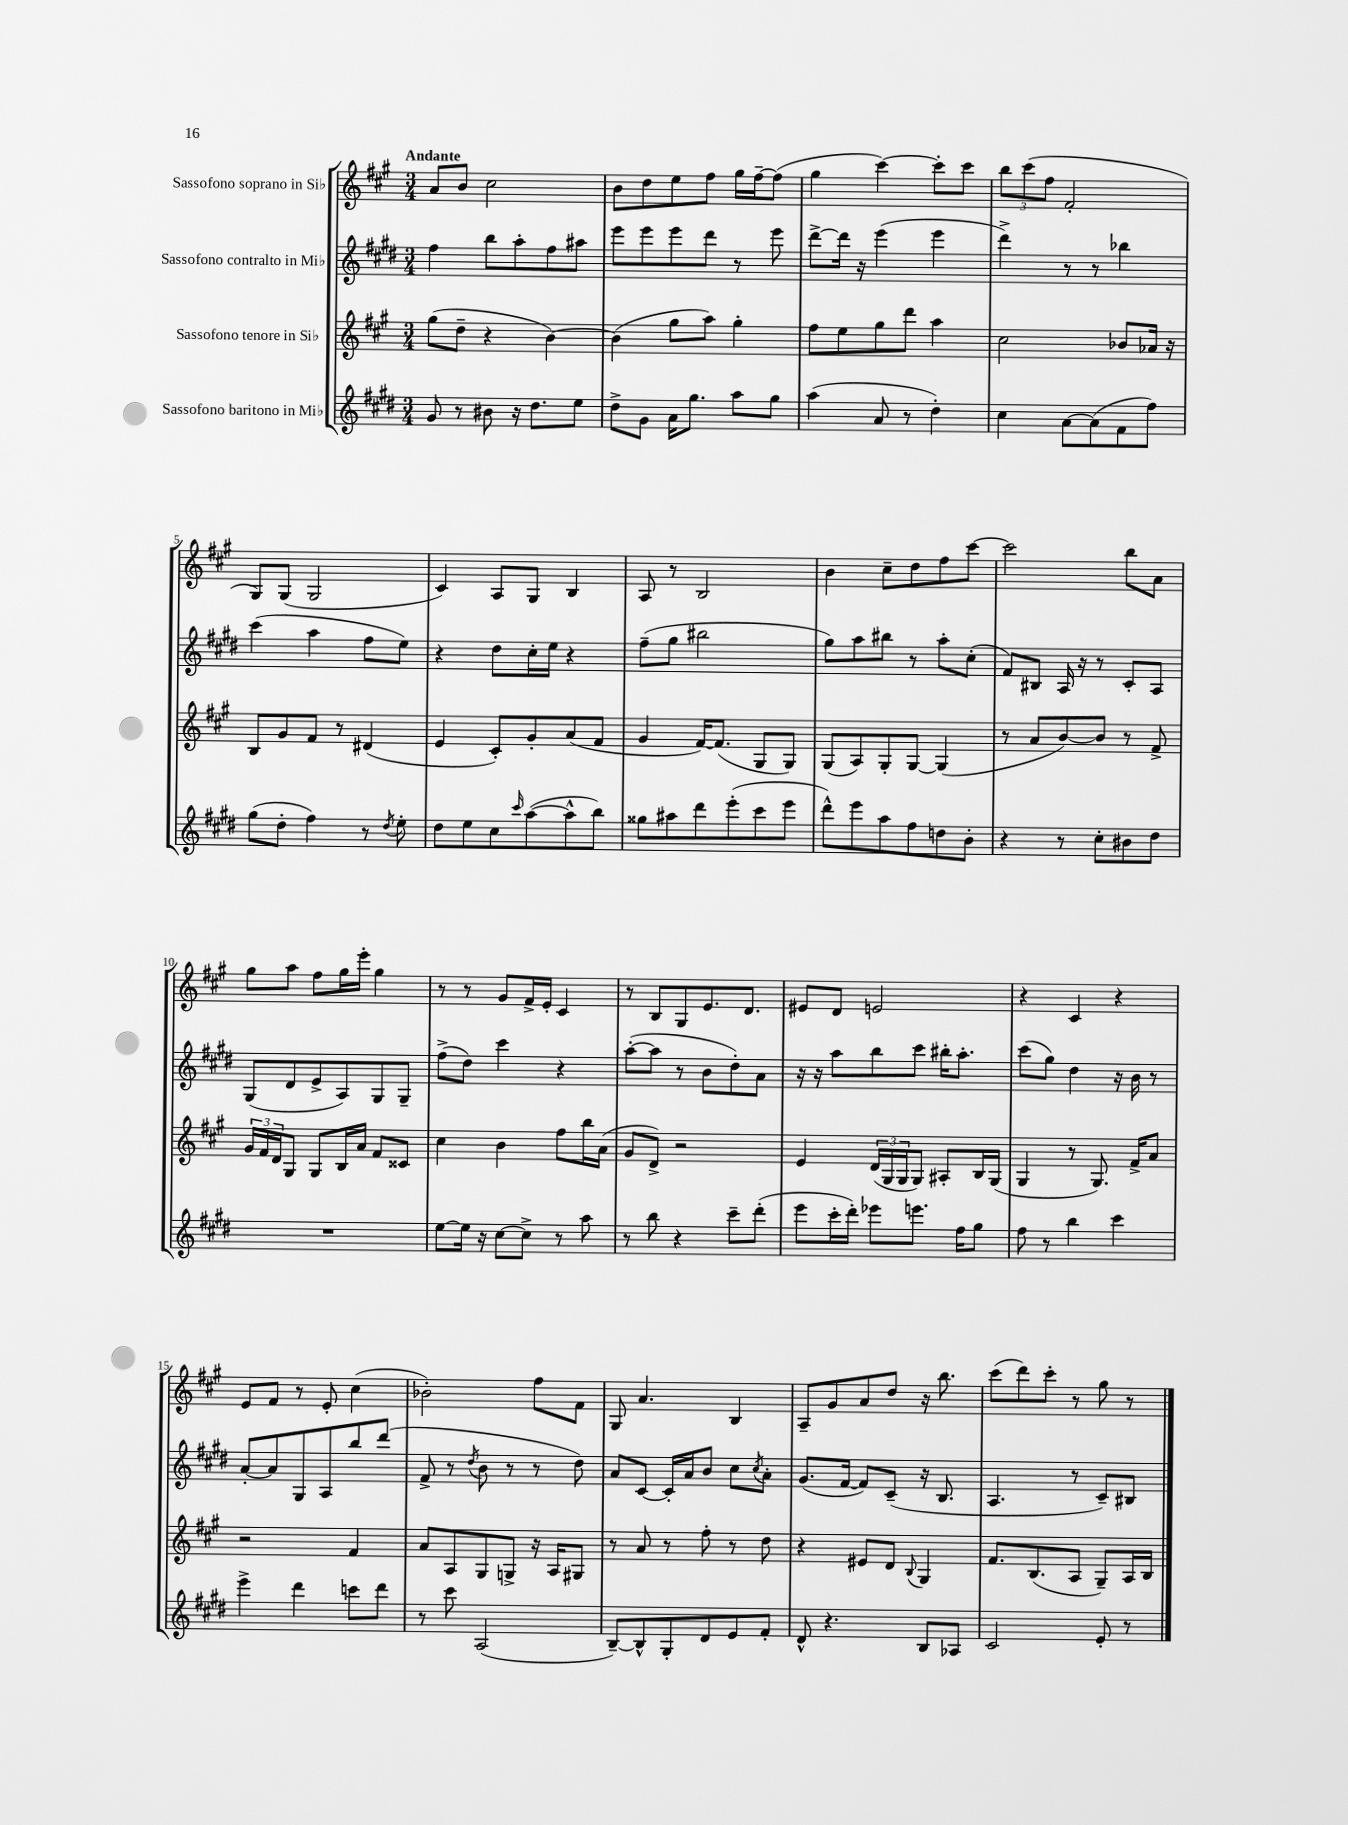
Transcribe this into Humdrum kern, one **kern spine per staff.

**kern	**kern	**kern	**kern
*staff4	*staff3	*staff2	*staff1
*clefG2	*clefG2	*clefG2	*clefG2
*k[f#c#g#d#]	*k[f#c#g#]	*k[f#c#g#d#]	*k[f#c#g#]
*M3/4	*M3/4	*M3/4	*M3/4
8g#	(8gg#	4ff#	8a
8r	8dd~	.	8b
8b#	4r	8bb	2cc#
16r	.	8aa'	.
8.dd#	.	.	.
.	[4b)	8ff#	.
8ee	.	8aa#	.
=	=	=	=
8dd#^	(4b]	8eee	8b
8g#	.	8eee	8dd
16a	8gg#	8eee	8ee
8.gg#	.	.	.
.	8aa)	8ddd#	8ff#
8aa	4gg#'	8r	16gg#
.	.	.	[16ff#~
8gg#	.	8eee	(8ff#]
=	=	=	=
(4aa	8ff#	[8ddd#^	4gg#
.	8ee	16ddd#]	.
.	.	16r	.
8a	8gg#	(4eee	[4ccc#)
8r	8ddd	.	.
4dd#')	4aa	4eee	8ccc#']
.	.	.	8ccc#
=	=	=	=
4cc#	2cc#	4ddd#^)	12bb
.	.	.	(12ccc#
.	.	.	12ff#
[8a	.	8r	2f#'
(8a]	.	8r	.
8f#	8b-	4bb-	.
8ff#)	16a-	.	.
.	16r	.	.
=	=	=	=
(8gg#	8B	(4ccc#	8G#)
8dd#'	8g#	.	(8G#
4ff#)	8f#	4aa	2G#
.	8r	.	.
8r	(4d#	8ff#	.
8qdd#	.	.	.
8ee'	.	8ee)	.
=	=	=	=
8dd#	4e	4r	4c#)
8ee	.	.	.
8cc#	8c#')	8dd#	8A
16qqccc#	.	.	.
([8aa	8g#'	16cc#'	8G#
.	.	16ee	.
8aa^^]	(8a	4r	4B
8bb)	8f#	.	.
=	=	=	=
8gg##	4g#	(8ff#~	8A
8aa#	.	8gg#	8r
8ddd#	[16f#)	2bb#	2B
.	(8.f#]	.	.
(8eee'	.	.	.
8ccc#	8G#	.	.
8eee	8G#)	.	.
=	=	=	=
8ddd#^^)	(8G#	8gg#)	4b
8eee	8A)	8aa	.
8aa	8G#'	8bb#	8cc#~
8ff#	[8G#	8r	8dd
8dd	(4G#]	8aa'	8ff#
8b'	.	(8cc#'	[8ccc#
=	=	=	=
4r	8r	8f#)	2ccc#]
.	8a	8B#	.
8r	[8b)	16A	.
.	.	16r	.
8cc#'	8b]	8r	.
8b#	8r	8c#'	8bb
8dd#	8f#^	8A	8a
=	=	=	=
2.r	24g#	(8G#	8gg#
.	24f#	.	.
.	24d	.	.
.	8G#	8d#	8aa
.	8G#	8e^	8ff#
.	16B	8A)	16gg#
.	16a	.	16eee'
.	8f#	8G#	4gg#
.	8c##	8G#~	.
=	=	=	=
[8ee	4cc#	(8ff#^	8r
16ee]	.	8dd#)	8r
16r	.	.	.
[8cc#	4b	4ccc#	8g#
8cc#^]	.	.	16f#^
.	.	.	16e'
8r	8ff#	4r	4c#
8aa	16bb	.	.
.	(16a	.	.
=	=	=	=
8r	8g#	([8aa'	8r
8bb	8d^)	8aa]	8B
4r	2r	8r	8G#
.	.	8b	8.e
8ccc#~	.	8dd#')	.
.	.	.	8.d
(8ddd#'	.	8a	.
=	=	=	=
8eee	4e	16r	8e#
.	.	16r	.
16ccc#'	.	8aa	8d
16ddd#')	.	.	.
8eee-	(24d	8bb	2e
.	24G#	.	.
.	24G#	.	.
8.eee	8G#)	8ccc#	.
.	8A#'	16bb#'	.
16ff#	.	8.aa'	.
8gg#	16B	.	.
.	(16G#	.	.
=	=	=	=
8ff#	4G#	(8ccc#	4r
8r	.	8gg#)	.
4bb	8r	4dd#	4c#
.	8.G#)	.	.
4ccc#	.	16r	4r
.	16f#^	16b	.
.	8a	8r	.
=	=	=	=
4eee^	2r	[8a'	8e
.	.	8a]	8f#
4ddd#	.	8G#	8r
.	.	8A	8e'
8ccc	4f#	8bb	(4cc#
8ddd#	.	(8ddd#	.
=	=	=	=
8r	8a	8f#^	2b-')
8ccc#	8A	8r	.
.	.	8qdd#	.
(2A	8G#	8b	.
.	8G^	8r	.
.	16r	8r	8ff#
.	16A	.	.
.	8G#	8dd#)	8f#
=	=	=	=
[8B~)	8r	8a	8G#
8B^^]	8a	[8c#	4.a
8G#'	8r	16c#']	.
.	.	16a	.
8d#	8ff#'	8b	.
8e	8r	8cc#	4B
.	.	8qcc#	.
8f#'	8dd	8a'	.
=	=	=	=
8d#^^	4r	(8.g#	8A~
4.r	.	.	8g#
.	.	[16f#	.
.	8e#	8f#])	8a
.	8d	(8c#~	8dd
.	8qqB	.	.
8B	4G#	16r	16r
.	.	8.B	8.bb
8A-	.	.	.
=	=	=	=
2c#	8.f#	4.A	(8ccc#
.	.	.	8ddd)
.	(8.B	.	.
.	.	.	8ccc#'
.	8A	8r	8r
8e'	8G#~)	8c#~)	8gg#
8r	16A	8B#	8r
.	16B	.	.
==	==	==	==
*-	*-	*-	*-
